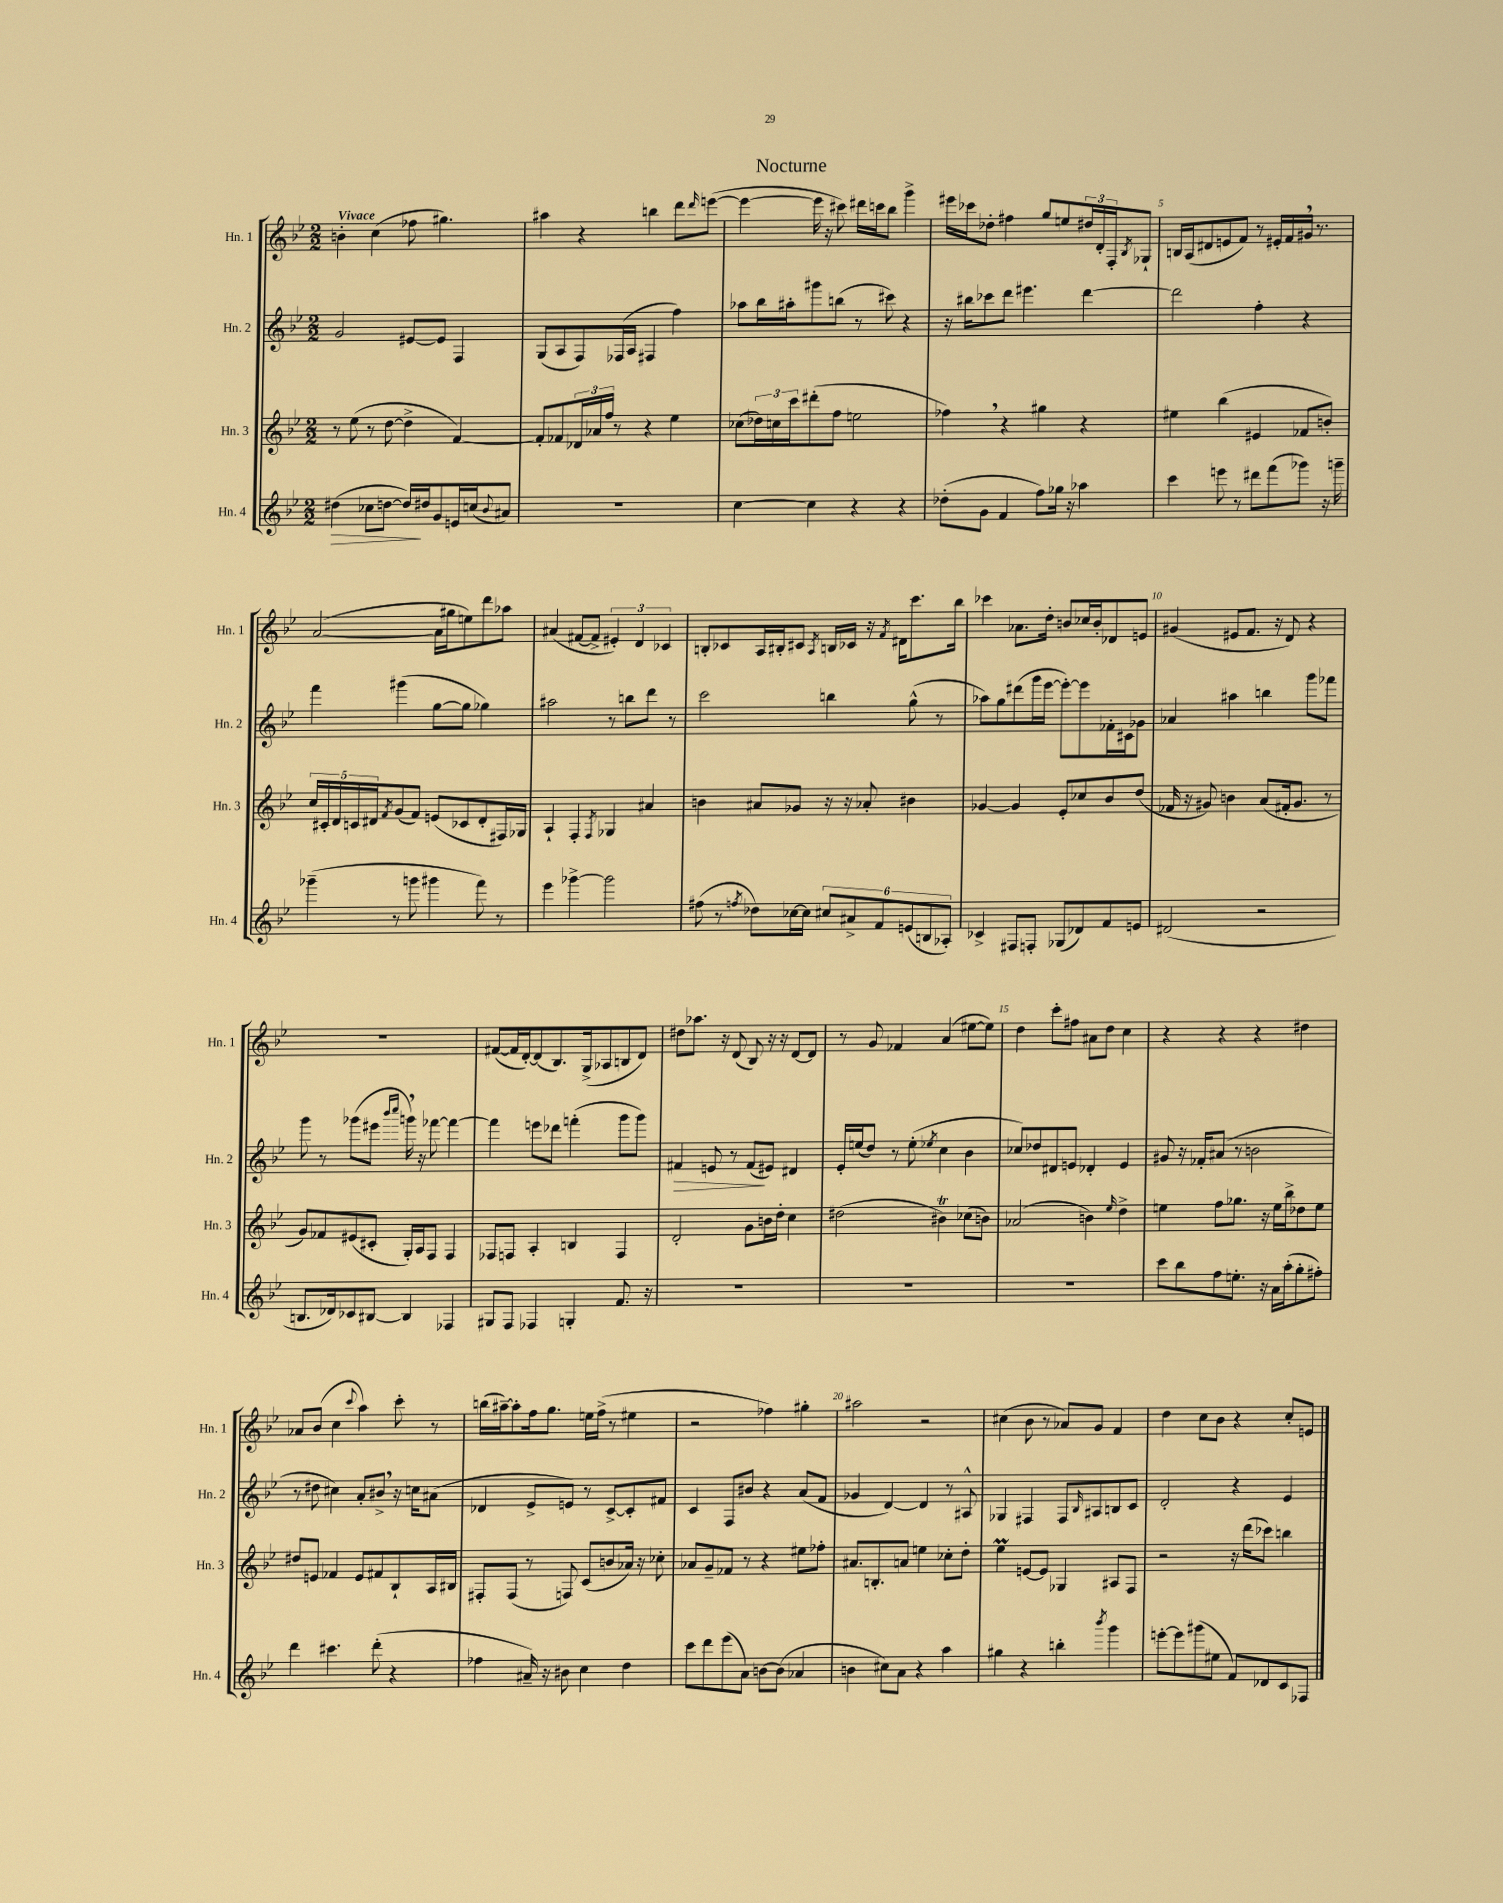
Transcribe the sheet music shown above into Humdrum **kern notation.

**kern	**dynam	**kern	**kern	**dynam	**kern
*part4	*part4	*part3	*part2	*part2	*part1
*staff4	*staff4	*staff3	*staff2	*staff2	*staff1
*I"Hn. 4	*	*I"Hn. 3	*I"Hn. 2	*	*I"Hn. 1
*I'Hn. 4	*	*I'Hn. 3	*I'Hn. 2	*	*I'Hn. 1
*clefG2	*	*clefG2	*clefG2	*	*clefG2
*k[b-e-]	*	*k[b-e-]	*k[b-e-]	*	*k[b-e-]
*M2/2	*	*M2/2	*M2/2	*	*M2/2
=1	=1	=1	=1	=1	=1
!	!	!	!	!	!LO:TX:a:B:t=Vivace
!	!LO:HP:b	!	!	!	!
(4dd#X\	>	8r	2g/	.	4bn'\
.	.	(8ee-\	.	.	.
8cc-X\L	.	8r	.	.	(4cc\
[8ddn\J	.	[8dd\	.	.	.
16dd/LL])	.	4dd^\]	[8e#X/L	.	8ff-X\
16dd#X/J	]	.	.	.	.
8g/	.	.	8e#/J]	.	4.gg#X\)
16en/L	.	[4f/)	4F/	.	.
(16ccn/J	.	.	.	.	.
8qqb-/	.	.	.	.	.
8a#X/J)	.	.	.	.	.
=2	=2	=2	=2	=2	=2
1r	.	8f'/L]	(8G/L	.	4aa#X\
.	.	8f-X/	8A/	.	.
.	.	24d-X/L	8F/)	.	4r
.	.	24a-X/	.	.	.
.	.	24ff/JJ	.	.	.
.	.	8r	(16F-X/L	.	.
.	.	.	16A/JJ	.	.
.	.	4r	4F#X/	.	4bbn\
.	.	4ee-\	4ff\)	.	8ddd\L
.	.	.	.	.	16qqddd/
.	.	.	.	.	([8eeen\J
=3	=3	=3	=3	=3	=3
[4cc\	.	(8cc-X\L	8aa-X\L	.	4eee\_
.	.	24dd-X\L)	16bb-\L	.	.
.	.	24ccn\	.	.	.
.	.	.	16aa#X'\J	.	.
.	.	24ccc\J	.	.	.
4cc\]	.	(8ddd#X'\	8ggg#X\	.	16eee\]
.	.	.	.	.	16r
.	.	8ff\J	(8bbn\J	.	8ccc#X\)
4r	.	2een\	8r	.	16ddd#X\LL
.	.	.	.	.	16cccn\J
.	.	.	8ccc#X\)	.	8bb-\J
4r	.	.	4r	.	4ggg^\
=4	=4	=4	=4	=4	=4
(8dd-X'\L	.	4ff-X,\)	16r	.	16eee#X\LL
.	.	.	16bb#X\KL	.	16ccc-X\J
8g\J	.	.	8ccc-X\	.	8dd-X'\J
4f/	.	4r	8ddd\J	.	4ff#X\
.	.	.	4.eee#X\	.	.
8ff\L)	.	4gg#X\	.	.	8gg/L
16gg-X\Jk	.	.	.	.	8een/
16r	.	.	.	.	.
4aa-X\	.	4r	[4ddd\	.	24dd#X/L
.	.	.	.	.	24d'/
.	.	.	.	.	24F'/J
.	.	.	.	.	8qB-/
.	.	.	.	.	8G-X`/J
=5	=5	=5	=5	=5	=5
4ccc\	.	4ee#X\	2ddd\]	.	16Bn/LL
.	.	.	.	.	(16A/J
.	.	.	.	.	8d#X/
8eeen\	.	(4bb-\	.	.	8en/
8r	.	.	.	.	8f/J)
8ddd#X\L	.	4e#X/	4ff'\	.	8r
(8fff\	.	.	.	.	16e#X'/LL
.	.	.	.	.	16f/
8ggg-X\J)	.	8f-X/L	4r	.	16g#X,/JJ
.	.	.	.	.	8.r
16r	.	8bn'/J)	.	.	.
16gggn~\	.	.	.	.	.
!!LO:LB:g=z
=6	=6	=6	=6	=6	=6
(4ggg-X~\	.	20cc/LL	4fff\	.	([2a/
.	.	20c#X'/	.	.	.
.	.	20d/	.	.	.
.	.	20cn/	.	.	.
.	.	20d#X/J	.	.	.
.	.	8qf/	.	.	.
8r	.	(8g/	(4ggg#X\	.	.
8gggn\	.	8f/J)	.	.	.
4ggg#X\	.	(8en/L	[8gg\L	.	16a\LL]
.	.	.	.	.	16gg#X\J
.	.	8c-X/	8gg\J]	.	8een\)
8fff\)	.	8d#'/	4gg-X\)	.	8ddd\
8r	.	16F#X/L)	.	.	8aa-X\J
.	.	16G-X/JJ	.	.	.
=7	=7	=7	=7	=7	=7
4eee-\	.	4A`/	2aa#X\	.	(4a#X/
[4ggg-X^\	.	4F'/	.	.	[8f#X/L
.	.	.	.	.	8f#^/J]
.	.	8qF/	.	.	.
2ggg-\]	.	4G-X/	8r	.	6e#X'/)
.	.	.	8bbn\L	.	.
.	.	.	.	.	6d/
.	.	4a#X/	8ddd\J	.	.
.	.	.	.	.	6c-X/
.	.	.	8r	.	.
=8	=8	=8	=8	=8	=8
(8ff#X\	.	4bn\	2ccc\	.	8Bn'/L
8r	.	.	.	.	8c-X/
8qffn/	.	.	.	.	.
8dd-X\L)	.	8a#X/L	.	.	16A/L
.	.	.	.	.	16B#X'/J
[16cc-X\L	.	8g-X/J	.	.	8c#X/J
16cc-\JJ]	.	.	.	.	.
.	.	.	.	.	8qA/
12cc#X/L	.	16r	4bbn\	.	16Bn/LL
.	.	16r	.	.	16c-X/JJ
12a#X^/	.	.	.	.	.
.	.	8a-X'/	.	.	16r
12f/	.	.	.	.	.
.	.	.	.	.	8qf/
.	.	.	.	.	16d#X\KL
(12en/	.	4b#X\	(8gg^^\	.	8.ccc\
12Bn/	.	.	.	.	.
.	.	.	8r	.	.
12A-X'/J)	.	.	.	.	.
.	.	.	.	.	16bb-\Jk
=9	=9	=9	=9	=9	=9
4c-X^/	.	[4g-X/	8aa-X\L)	.	4ccc-X\
.	.	.	8gg\	.	.
8F#X/L	.	4g-/]	(8ddd#X\	.	8.a-X\L
8Fn'/J	.	.	16ggg\L	.	.
.	.	.	[16eee-\JJ	.	16dd'\Jk
(8G-X/L	.	8e-'/L	8eee-'\L_)	.	8bn/L
8d-X/)	.	8cc-X/	8eee-\]	.	16cc-X/L
.	.	.	.	.	16b'/J
8f/	.	8b-/	16f-X'\L	.	8d-X/
.	.	.	16c#X\J	.	.
8en/J	.	(8dd/J	8g-X\J	.	8en/J
=10	=10	=10	=10	=10	=10
(2d#X/	.	16f-X/	4a-X/	.	(4g#X/
.	.	16r	.	.	.
.	.	8g#X/)	.	.	.
.	.	4bn\	4aa#X\	.	8e#X/L
.	.	.	.	.	8.f/J
2r	.	(8a/L	4bbn\	.	.
.	.	.	.	.	16r
.	.	16f#X'/k	.	.	8d/)
.	.	8.g#/J	.	.	.
.	.	.	8ggg\L	.	4r
.	.	8r	8fff-X\J	.	.
!!LO:LB:g=z
=11	=11	=11	=11	=11	=11
8.Bn/L	.	8g/L)	8ggg\	.	1r
.	.	8f-X/	8r	.	.
16d-X/k)	.	.	.	.	.
8c-X/	.	(8e#X/	(8ggg-X\L	.	.
[8B#X/J	.	8c#X'/J	8eee#X\J	.	.
.	.	.	16qqbbb-/LL	.	.
.	.	.	16qqcccc/JJ	.	.
4B#/]	.	16G'/LL)	16gggn,\)	.	.
.	.	16A/J	16r	.	.
.	.	8F/J	[8fff-X\	.	.
4F-X/	.	4F/	4fff-\_	.	.
=12	=12	=12	=12	=12	=12
8G#X/L	.	8F-X/L	4fff-\]	.	([8f#X/L
8F/J	.	8Fn/J	.	.	16f#/L]
.	.	.	.	.	[16d'/J)
4F-X/	.	4A'/	8eeen\L	.	(8d/]
.	.	.	8ddd-X\J	.	8.B-/)
4Gn'/	.	4Bn/	(4fffn'\	.	.
.	.	.	.	.	(16G^/k
.	.	.	.	.	8A-X/
8.f/	.	4F/	8ggg\L	.	8Bn/
.	.	.	8ggg\J)	.	8d/J)
16r	.	.	.	.	.
=13	=13	=13	=13	=13	=13
!	!	!	!	!LO:HP:b	!
1r	.	2d'/	4f#X/	>	8dd#X\L
.	.	.	.	.	8.aa-X\J
.	.	.	8en/	.	.
.	.	.	.	.	16r
.	.	.	8r	.	(8d/
.	.	8g\L	(8f#/L	.	8B-/)
.	.	16bn\L	8e#X/J)	]	16r
.	.	16dd'\JJ	.	.	16r
.	.	4cc\	4d#X/	.	[8d/L
.	.	.	.	.	8d/J]
=14	=14	=14	=14	=14	=14
1r	.	(2dd#X\	16e-'/LL	.	8r
.	.	.	(16een/J	.	.
.	.	.	8dd/J)	.	8g/
.	.	.	8r	.	4f-X/
.	.	.	(8ee'\	.	.
.	.	.	8qee-X/	.	.
.	.	4b#Xt\)	4cc\	.	(4a/
.	.	(8cc-X\L	4b-\	.	[8ee#X\L
.	.	8bn\J)	.	.	8ee#\J])
=15	=15	=15	=15	=15	=15
1r	.	(2a-X/	8cc-X/L)	.	4dd\
.	.	.	8dd-X/	.	.
.	.	.	8d#X/	.	8ccc'\L
.	.	.	8en/J	.	8ff#X\J
.	.	4bn\)	4d-X'/	.	8a#X\L
.	.	.	.	.	8dd\J
.	.	16qqee-/	.	.	.
.	.	4dd^\	4e/	.	4cc\
=16	=16	=16	=16	=16	=16
8ccc\L	.	4een\	8g#X/	.	4r
8bb-\	.	.	16r	.	.
.	.	.	16f-X'/KL	.	.
8ff\	.	8ff\L	(8a#X/J	.	4r
8.een'\J	.	8.gg-X\J	8r	.	.
.	.	.	2bn\	.	4r
16r	.	16r	.	.	.
16a\LL	.	16ee\LL	.	.	.
(16aa'\J	.	16bb-^\J	.	.	.
8gg'\	.	8dd-X\	.	.	4dd#X\
8ff#X'\J)	.	8ee\J	.	.	.
!!LO:LB:g=z
=17	=17	=17	=17	=17	=17
4ddd\	.	8dd#X/L	8r	.	8a-X/L
.	.	8en/J	8dd#X\	.	(8b-/J
4.ccc#X\	.	4f-X/	4cc#X\)	.	4cc\
.	.	.	.	.	8qqccc/
.	.	8e/L	8a'/L	.	4aa\)
(8ddd'\	.	8f#X/	8b#X^,/J	.	.
4r	.	8B-`/	16r	.	8ccc'\
.	.	.	16ccn\KL	.	.
.	.	16A/L	(8a#X\J	.	8r
.	.	16B#X/JJ	.	.	.
=18	=18	=18	=18	=18	=18
4ff-X\	.	8F#X'/L	4d-X/	.	(16bbn\LL
.	.	.	.	.	[16aa#X~\J)
.	.	(8F#/J	.	.	8aa#'\]
16a#X~/)	.	8r	8e-^/L	.	16ff\k
16r	.	.	.	.	8.gg\J
8b#X\	.	8Fn/)	8en/J)	.	.
4cc\	.	(8c/L	8r	.	16een\LL
.	.	.	.	.	(16ff^\JJ
.	.	8bn/	[8c^/L	.	8r
4dd\	.	16a-X/Jk)	8c'/]	.	4ee#X\
.	.	16r	.	.	.
.	.	8cc-X'\	8f#X/J	.	.
=19	=19	=19	=19	=19	=19
8ccc\L	.	8a-X/L	4c/	.	2r
8ddd\	.	8g~/	.	.	.
(8eee-\	.	8f-X/J	8F/L	.	.
8a\J)	.	8r	8b#X/J	.	.
[8bn\L	.	4r	4r	.	4ff-X\)
(8b\J]	.	.	.	.	.
4a-X/	.	8ee#X\L	(8a/L	.	4gg#X'\
.	.	8ff-X'\J	8f/J	.	.
=20	=20	=20	=20	=20	=20
4bn\	.	8.a#X/L	4g-X/	.	2aa#X\
.	.	8.Bn'/	.	.	.
8cc#X\L)	.	.	[4d/)	.	.
8a\J	.	8an/J	.	.	.
4r	.	4een\	4d/]	.	2r
4aa\	.	8cc-X'\L	8r	.	.
.	.	8dd'\J	8A#X^^/	.	.
=21	=21	=21	=21	=21	=21
4gg#X\	.	4ee-M\	4G-X/	.	(4cc#X\
4r	.	[8en/L	4F#X/	.	8b-\
.	.	8e/J]	.	.	8r
4bbn'\	.	4G-X/	8F#/L	.	8a-X/L)
.	.	.	16qqB-/	.	.
.	.	.	8A#X/	.	8g/J
8qbbb-/	.	.	.	.	.
4ggg\	.	8A#X/L	8Bn/	.	4f/
.	.	8F/J	8c/J	.	.
=22	=22	=22	=22	=22	=22
[8eeen'\L	.	2r	2d'/	.	4dd\
8eee\]	.	.	.	.	.
(8ggg#X\	.	.	.	.	8cc\L
8ee#X\J	.	.	.	.	8b-\J
8f/L)	.	16r	4r	.	4r
.	.	(16ddd\KL	.	.	.
8d-X/	.	8ccc-X\J)	.	.	.
8c/	.	4bbn\	4e-/	.	8cc'/L
8F-X/J	.	.	.	.	8en/J
==	==	==	==	==	==
*-	*-	*-	*-	*-	*-
